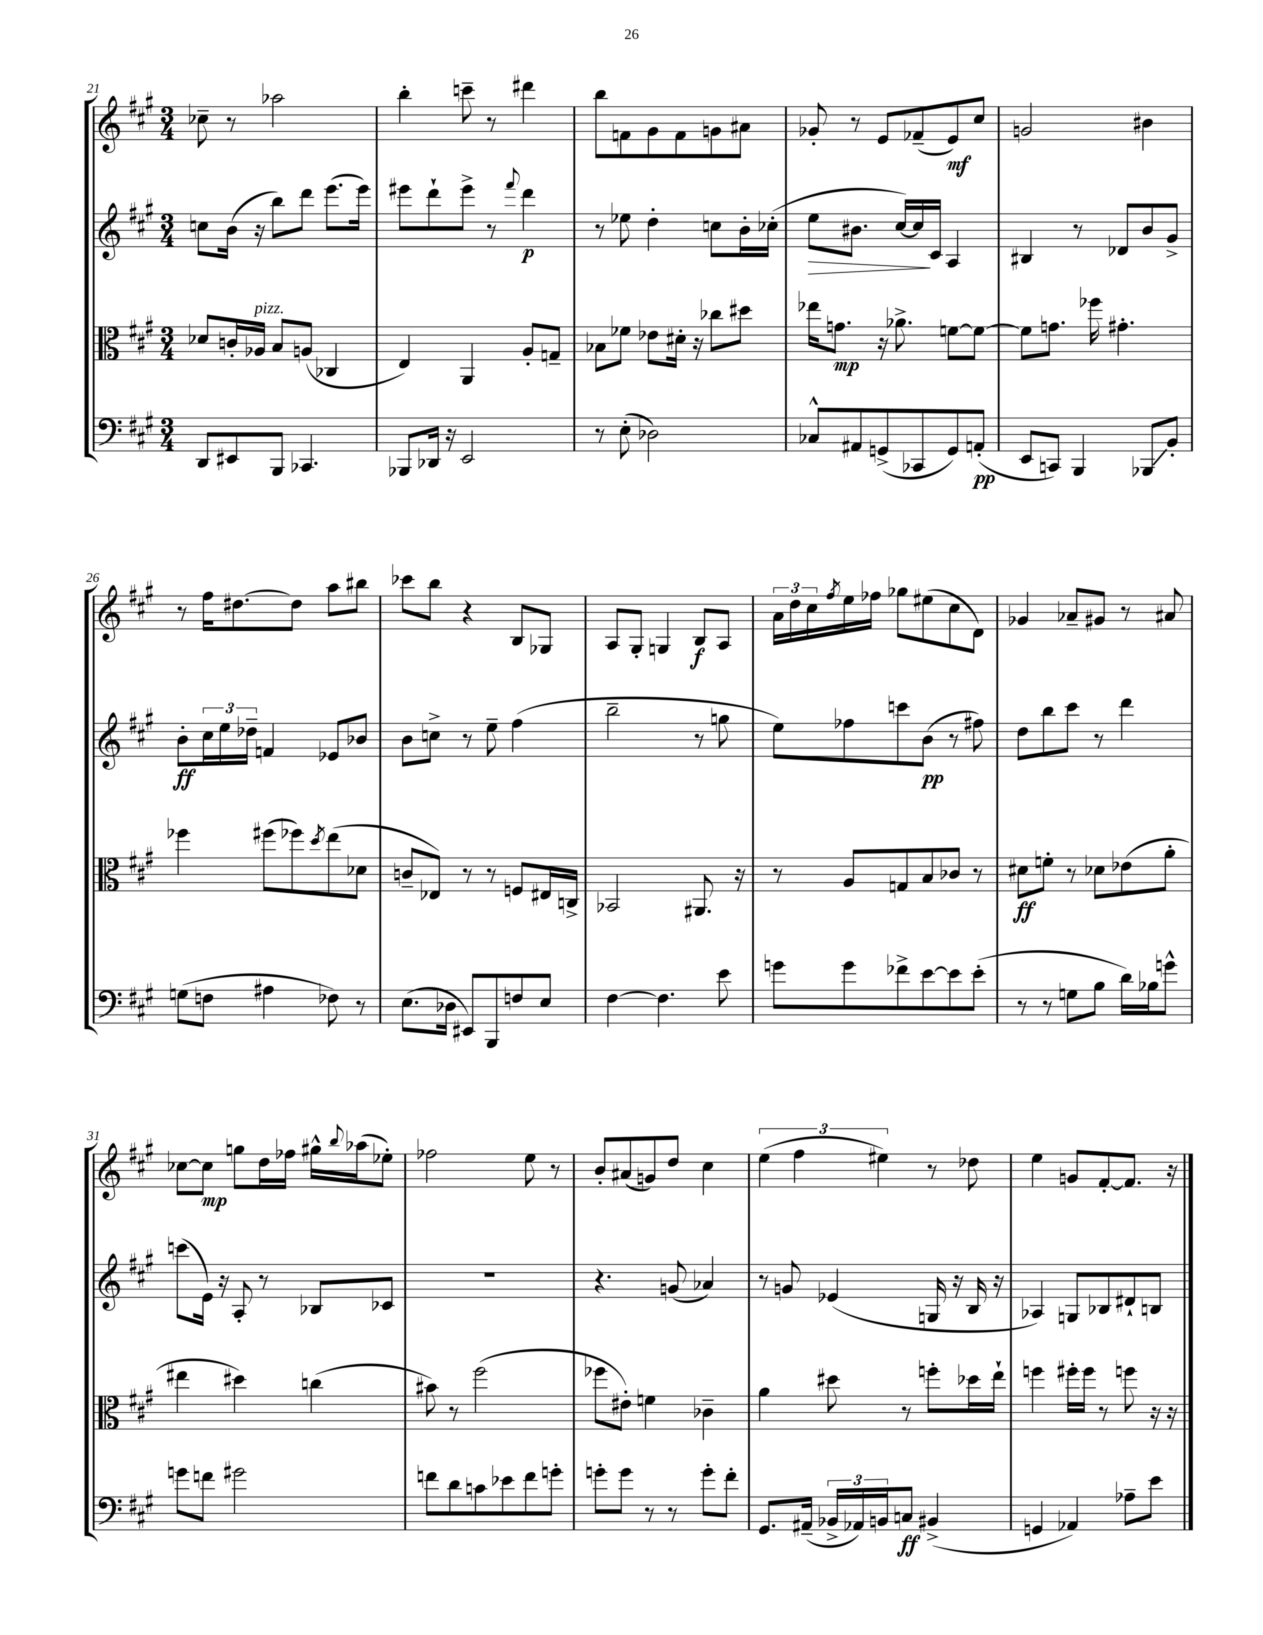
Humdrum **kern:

**kern	**kern	**kern	**kern
*staff4	*staff3	*staff2	*staff1
*clefF4	*clefC3	*clefG2	*clefG2
*k[f#c#g#]	*k[f#c#g#]	*k[f#c#g#]	*k[f#c#g#]
*M3/4	*M3/4	*M3/4	*M3/4
8DD/L	8d-/L	8cc\L	8cc-~\
8EE#/	16c'/L	(16b\Jk	8r
.	16A-/JJ	16r	.
8BBB/J	8B/L	8bb\L)	2aa-\
4.CC-/	(8A/J	8ddd\J	.
.	4C-/	(8.eee\L	.
.	.	16eee\Jk)	.
=	=	=	=
8BBB-/L	4E/)	8eee#\L	4bb'\
16DD-/Jk	.	8ddd`\	.
16r	.	.	.
2EE/	4AA/	8eee#^\J	8ccc~\
.	.	8r	8r
.	.	8qqfff#/	.
.	8A'/L	4ddd\	4ddd#\
.	8G~/J	.	.
=	=	=	=
8r	8B-\L	8r	8bb\L
(8E'\	8f-\J	8ee-\	8f\
2D-\)	8e-\L	4dd'\	8g#\
.	16d#'\Jk	.	8f\
.	16r	.	.
.	8cc-\L	8cc\L	8g\
.	8dd#\J	16b'\L	8a#\J
.	.	(16cc-'\JJ	.
=	=	=	=
8C-^^/L	16ee-\LK	8ee\L	8g-'/
.	8.g\J	.	.
8AA#/	.	8.b#\J	8r
(8GG^/	16r	.	8e/L
.	8.a-^\	[16cc#/LL)	.
8CC-/	.	16cc#/]	(8f-~/
.	.	16c#/JJ	.
8GG/)	[8f\L	4A/	8e/)
(8AA'/J	8f\_J	.	8cc#/J
=	=	=	=
8EE/L	8f\]L	4B#/	2g/
8CC/J)	8.g\J	.	.
4BBB/	.	8r	.
.	16ff-\	.	.
.	4.g#'\	8d-/L	.
8BBB-/L	.	8b/	4b#\
8BB'/J	.	8g#^/J	.
=	=	=	=
(8G\L	4ff-\	8b'\L	8r
8F\J	.	24cc#\L	16ff#\LK
.	.	24ee\	.
.	.	.	[8.dd#\
.	.	24dd-~\JJ	.
4A#\	(8ff#\L	4f/	.
.	8ff-\)	.	8dd#\]J
.	8qdd/	.	.
8F-\)	(8ee\	8e-/L	8aa\L
8r	8d-\J	8b-/J	8bb#\J
=	=	=	=
(8.E\L	8c~/L	8b\L	8ccc-\L
.	8E-/J)	8cc^\J	8bb\J
16D-\Jk	.	.	.
8EE#/L)	8r	8r	4r
8BBB/	8r	8ee~\	.
8F/	8F/L	(4ff#\	8B/L
8E/J	16E#/L	.	8G-/J
.	16C^/JJ	.	.
=	=	=	=
[4F#\	2BB-/	2bb~\	8A/L
.	.	.	8G#'/J
4.F#\]	.	.	4G/
.	8.AA#/	8r	8B/L
8e\	.	8gg\	8A/J
.	16r	.	.
=	=	=	=
8g\L	8r	8ee\L)	24a\LL
.	.	.	24dd\
.	.	.	24cc#\
.	.	.	8qff#/
8g\	8A/L	8ff-\	16ee\
.	.	.	16ff-\JJ
8f-^\	8G/	8ccc\	8gg-\L
[8e\	8B/	(8b\J	(8ee#\
8e\]	8c-/J	8r	8cc#\
(8e'\J	8r	8ff#\)	8d\J)
=	=	=	=
8r	8d#\L	8dd\L	4g-/
8r	8f'\J	8bb\	.
8G\L	8r	8ccc#\J	8a-~/L
8B\J	8d-\L	8r	8g#/J
16d\LL)	(8e-\	4ddd\	8r
16B-\J	.	.	.
8g^^\J	8a'\J	.	8a#/
=	=	=	=
8g\L	4ee#\	(8ccc\L	[8cc-\L
8f\J	.	16e\Jk)	8cc-\]J
.	.	16r	.
2g#\	4dd#\)	8A'/	8gg\L
.	.	8r	16dd\L
.	.	.	16ff-\JJ
.	(4cc\	8B-/L	16gg#^^\LL
.	.	.	8qqbb/
.	.	.	(16aa-\J
.	.	8c-/J	8ee-'\J)
=	=	=	=
8f\L	8b#\)	2.r	2ff-\
8d\	8r	.	.
8c\	(2ff#\	.	.
8e-\	.	.	.
8f\	.	.	8ee\
8g'\J	.	.	8r
=	=	=	=
8g'\L	8ff-\L	4.r	8b'/L
8g\J	8e#'\J)	.	(8a#/
8r	4f\	.	8g/)
8r	.	(8g/	8dd/J
8g'\L	4c-~\	4a-/)	4cc#\
8f#'\J	.	.	.
=	=	=	=
8.GG#/L	4a\	8r	(6ee\
.	.	8g/	.
.	.	.	6ff#\
(16AA#~/Jk	.	.	.
24BB-^/LL	8dd#\	(4e-/	.
24AA-/)	.	.	.
24BB/J	.	.	6ee#\)
8C/J	8r	.	.
(4BB#^/	8ff'\L	16G/	8r
.	.	16r	.
.	16dd-\L	16B/	8dd-\
.	16ee`\JJ	16r	.
=	=	=	=
4GG/	4ff\	4A-/)	4ee\
4AA-/)	16ff#'\LL	8G/L	8g/L
.	16ff#\JJ	.	.
.	8r	8B-/	[8f#'/
8A-~\L	8ff\	8d#`/	8.f#/]J
8e\J	16r	8B/J	.
.	16r	.	16r
==	==	==	==
*-	*-	*-	*-
